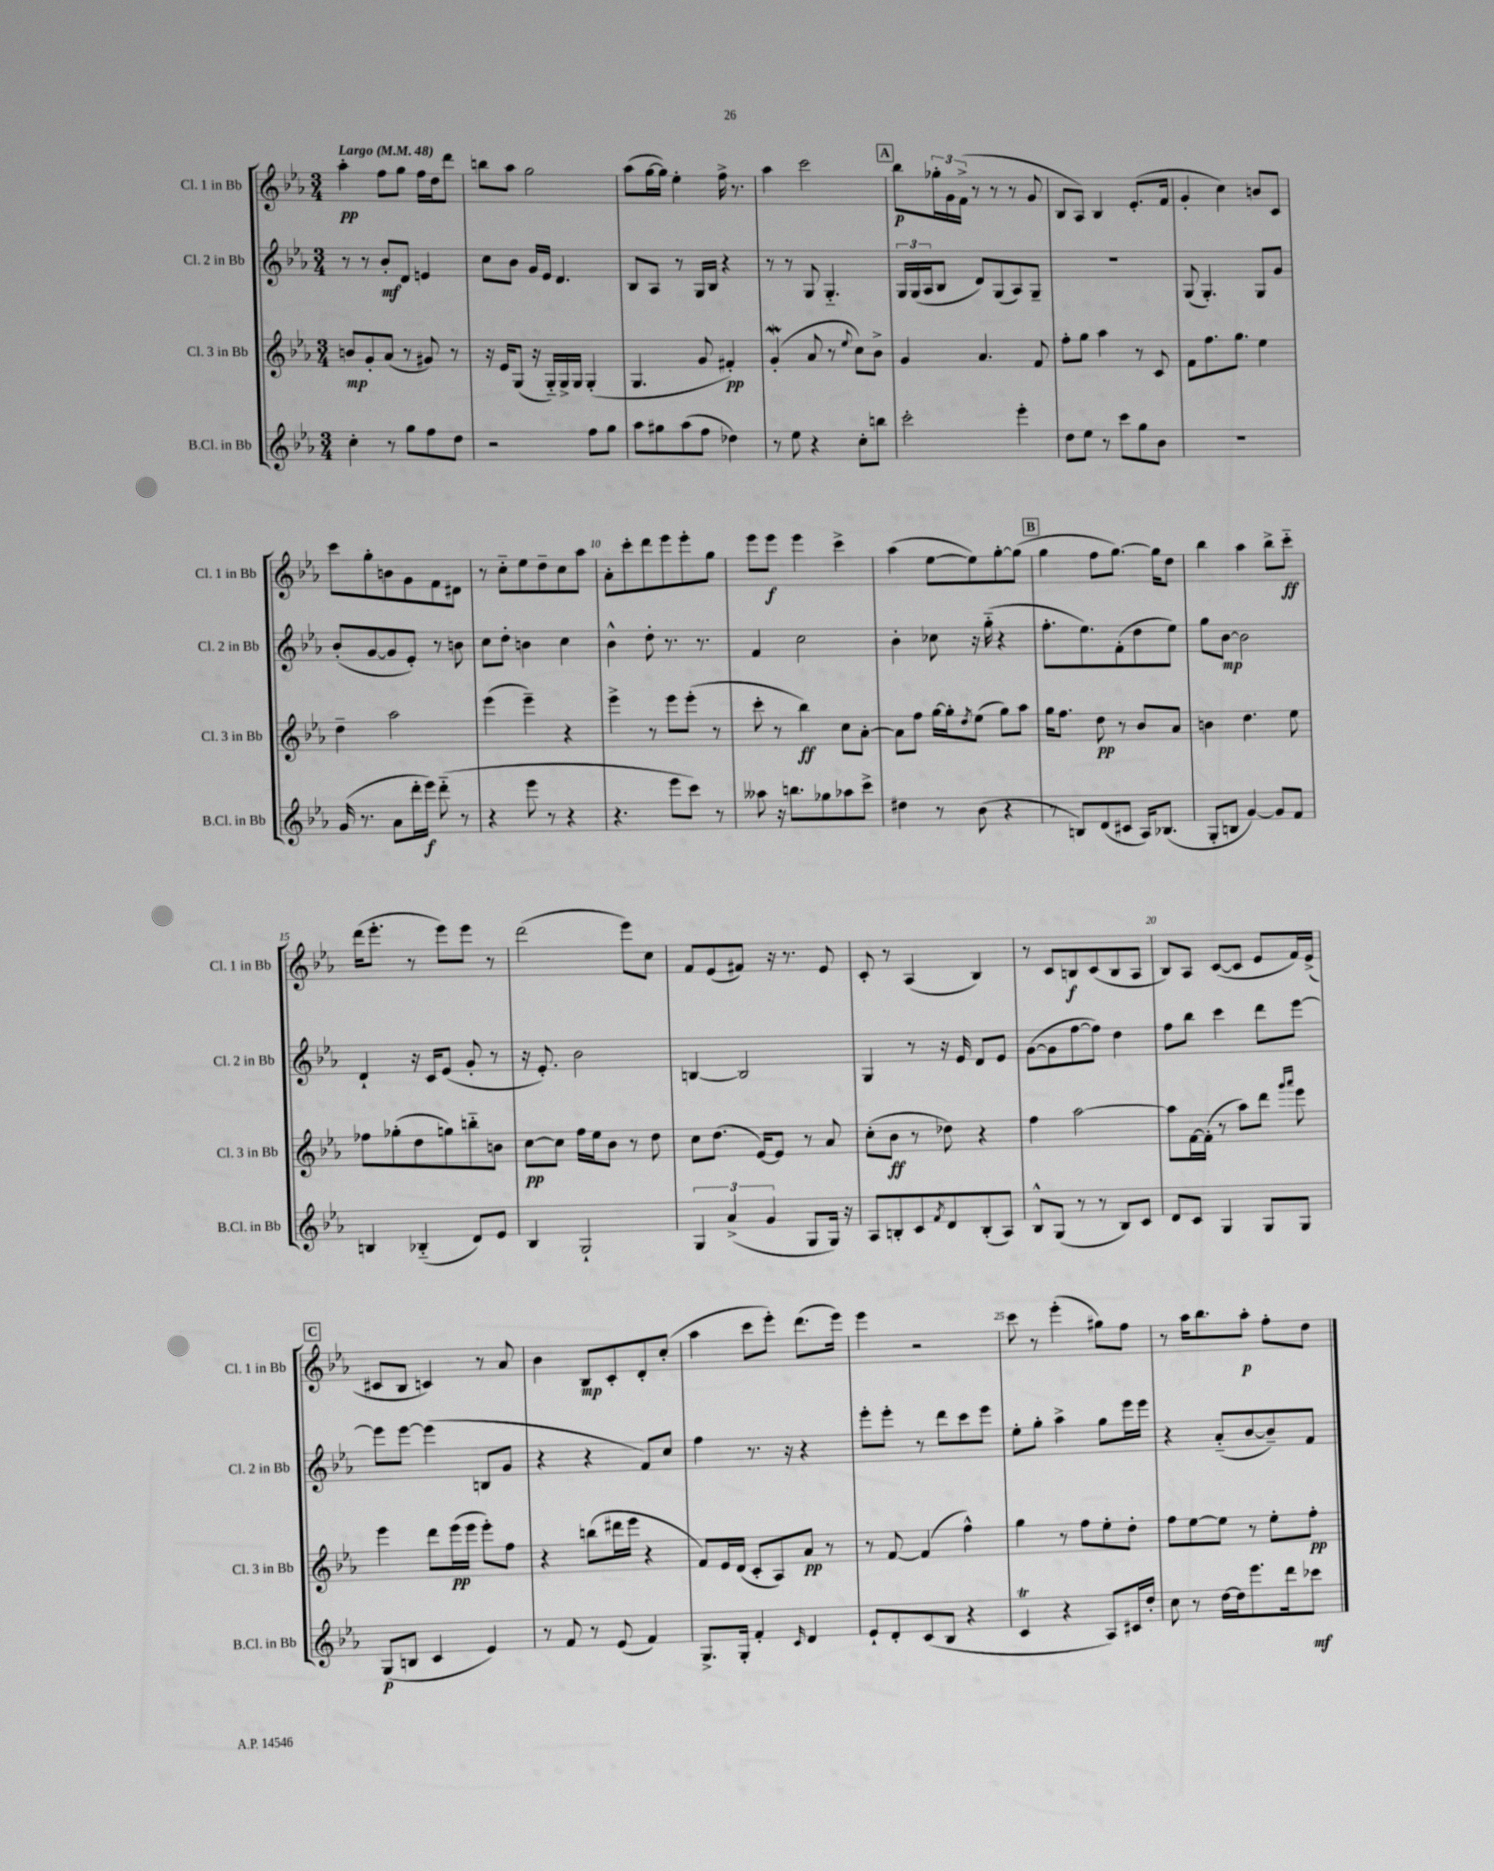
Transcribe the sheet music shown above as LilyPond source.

<<
\new StaffGroup <<
\new Staff = "s0" \with { instrumentName = "Cl. 1 in Bb" shortInstrumentName = "Cl. 1 in Bb" } {
    \clef treble \key ees \major \numericTimeSignature \time 3/4 \tempo "Largo" 4 = 48
    aes''4-.\pp f''8 g''8 f''16 d''16 d'''8 |
    b''8 aes''8 g''2 |
    aes''8( g''16~ g''16) ees''4-. f''16-> r8. |
    aes''4 c'''2 |
    \mark \markup { \box "A" } bes''8\p \tuplet 3/2 { ges''16-. g'16 f'16->( } r8 r8 r8 g'8 |
    bes8 aes8) bes4 ees'8.-.( f'16 |
    g'4-. c''4) b'8 c'8 |
    c'''8 g''8-. b'8 g'8 f'8 dis'8 |
    r8 c''8-_ ees''8 d''8-- c''8 aes''8 |
    aes'8-. c'''8-. d'''8 ees'''8 ees'''8-. g''8 |
    ees'''8 ees'''8\f ees'''4 c'''4-> |
    aes''4( ees''8~ ees''8) g''8~-. g''8( |
    \mark \markup { \box "B" } g''4 f''8 g''8.~) g''16 d''8 |
    bes''4 aes''4 bes''8-> c'''8-_\ff |
    d'''16( ees'''8.-. r8 ees'''8) ees'''8 r8 |
    d'''2( ees'''8) c''8 |
    f'8 ees'8( fis'8) r16 r8. ees'8 |
    c'8-. r8 aes4( bes4) |
    r8 c'8 b8\f c'8( b8 aes8 |
    bes8) aes8 c'8~( c'8 ees'8 f'16) ees'16->( |
    \mark \markup { \box "C" } cis'8 bes8 c'4) r8 aes'8 |
    bes'4 bes8\mp c'8-. d'8-. c''8-.( |
    aes''4 c'''8 ees'''8-.) d'''8.( ees'''16) |
    ees'''4 r2 |
    c'''8 r8 ees'''4-.( gis''8) f''8 |
    r8 aes''16 bes''8. aes''8-.\p f''8-. d''8 \bar "|." |
}
\new Staff = "s1" \with { instrumentName = "Cl. 2 in Bb" shortInstrumentName = "Cl. 2 in Bb" } {
    \clef treble \key ees \major \numericTimeSignature \time 3/4
    r8 r8 bes'8-.\mf d'8 e'4 |
    c''8 bes'8 g'16 ees'16 d'4. |
    bes8 aes8 r8 g16 bes16 r4 |
    r8 r8 g8 g4.-_ |
    \mark \markup { \box "A" } \tuplet 3/2 { g16 g16( aes16 } bes8 d'8) g8( aes8) g8-- |
    R2. |
    g8( g4.-.) g8 g'8 |
    bes'8-.( g'8~ g'8 ees'8-.) r8 b'8 |
    c''8 d''8-. b'4 c''4 |
    bes'4-^ d''8-. r8. r8. |
    f'4 c''2 |
    bes'4-. ces''8 r16 g''16-_( r4 |
    \mark \markup { \box "B" } f''8.-. ees''8.) f'8-.( d''8 ees''8) |
    g''8 bes'8~\mp bes'2 |
    d'4-! r16 c'16 ees'8( g'8-. r8 |
    r16 ees'8.-.) bes'2 |
    b4~ b2 |
    g4 r8 r16 ees'16 d'8 ees'8 |
    g'8~( g'8 f''8~ f''8) d''4 |
    f''8 bes''8 c'''4 d'''8 ees'''8~ |
    \mark \markup { \box "C" } ees'''8 ees'''8~ ees'''4( b8 g'8 |
    r4 r4 f'8) c''8 |
    f''4 r8. r16 r4 |
    ees'''8-. ees'''8-. r8 d'''8 c'''8 ees'''8 |
    ees''8-. g''8-. aes''4-> g''8 ees'''16 ees'''16 |
    r4 aes'8-_( bes'8~ bes'8--) f'8 \bar "|." |
}
\new Staff = "s2" \with { instrumentName = "Cl. 3 in Bb" shortInstrumentName = "Cl. 3 in Bb" } {
    \clef treble \key ees \major \numericTimeSignature \time 3/4
    b'8\mp g'8-. aes'8( r8 gis'8) r8 |
    r16 ees'16 g8( r16 g16-_) g16-> g16 g4-.( |
    g4. g'8 fis'4-.\pp) |
    g'4-.\mordent( aes'8 r8 \appoggiatura { ees''8 } c''8) bes'8-> |
    \mark \markup { \box "A" } g'4 aes'4. f'8 |
    f''8-. g''8 aes''4 r8 c'8 |
    f'8 f''8. g''8. ees''4 |
    d''4-- aes''2 |
    ees'''4( ees'''4--) r4 |
    ees'''4-> r8 ees'''8 ees'''8-.( r8 |
    c'''8-. r8 bes''4\ff) c''8 aes'8~-. |
    aes'8 f''8 g''16~ g''16-. \acciaccatura { d''8 } ees''8( g''8) aes''8 |
    \mark \markup { \box "B" } g''16 f''8. d''8\pp r8 bes'8 aes'8 |
    b'4 d''4. ees''8 |
    fes''8 ges''8-.( d''8 g''8) b''8-_ b'8 |
    c''8~\pp c''8 f''16 ees''16 bes'8 r8 d''8 |
    c''8 d''8.( ees'16~) ees'8 r8 aes'8 |
    c''8-.( bes'8\ff r8 des''8) r4 |
    f''4 aes''2~ |
    aes''8 f'16~ f'16-.( r8 aes''8) d'''8 \grace { g'''16 aes'''16 } ees'''8 |
    \mark \markup { \box "C" } ees'''4 d'''8 ees'''16\pp( ees'''16 ees'''8-.) f''8 |
    r4 b''8( dis'''16 ees'''16 r4 |
    f'8) ees'16 d'16( c'8-. aes8) aes'8\pp r8 |
    r8 f'8~ f'4( f''4-^) |
    g''4 r8 f''8 ees''8-. d''8-. |
    f''8 ees''8~ ees''8 r8 ees''8-. f''8-.\pp \bar "|." |
}
\new Staff = "s3" \with { instrumentName = "B.Cl. in Bb" shortInstrumentName = "B.Cl. in Bb" } {
    \clef treble \key ees \major \numericTimeSignature \time 3/4
    c''4-. r8 g''8 f''8 d''8 |
    r2 f''8 g''8 |
    aes''8 gis''8 aes''8( f''8 des''4) |
    r8 ees''8 r4 c''8-. b''8 |
    \mark \markup { \box "A" } c'''2-. ees'''4-. |
    d''8 ees''8 r8 c'''8 g''8 bes'8 |
    R2. |
    g'16( r8. aes'8 d'''16-. ees'''16\f) d'''8-_( r8 |
    r4 ees'''8 r8 r4 |
    r4. ees'''8 c'''8) r8 |
    aeses''8 r16 b''8. ges''8 aes''8 c'''8-> |
    dis''4 r8 bes'8( r4 |
    \mark \markup { \box "B" } r8 b8) d'8( cis'8 aes16) bes8.( |
    g8-. b8 g'4~) g'8 f'8 |
    b4 bes4-_( d'8) ees'8 |
    bes4 g2-! |
    \tuplet 3/2 { g4 aes'4->( g'4 } g8 g16) r16 |
    aes8 b8-. c'8 \acciaccatura { f'8 } d'8 b8-.( aes8) |
    bes8-^ g8( r8 r8 bes8) c'8 |
    d'8 c'8 g4 g8 g8 |
    \mark \markup { \box "C" } g8\p( b8 c'4 ees'4) |
    r8 f'8 r8 ees'8( f'4) |
    g8.-> g16-. f'4-. \grace { c'16 } d'4 |
    ees'8-! d'8-. c'8( bes8 r4 |
    c'4\trill r4 aes8) cis'16 d''16-. |
    c''8 r8 d''16~ d''16 ees'''8. d'''16 ces'''8\mf \bar "|." |
}
>>
>>
\layout { \context { \Score \override BarNumber.break-visibility = ##(#f #t #t) barNumberVisibility = #(every-nth-bar-number-visible 5) } }
